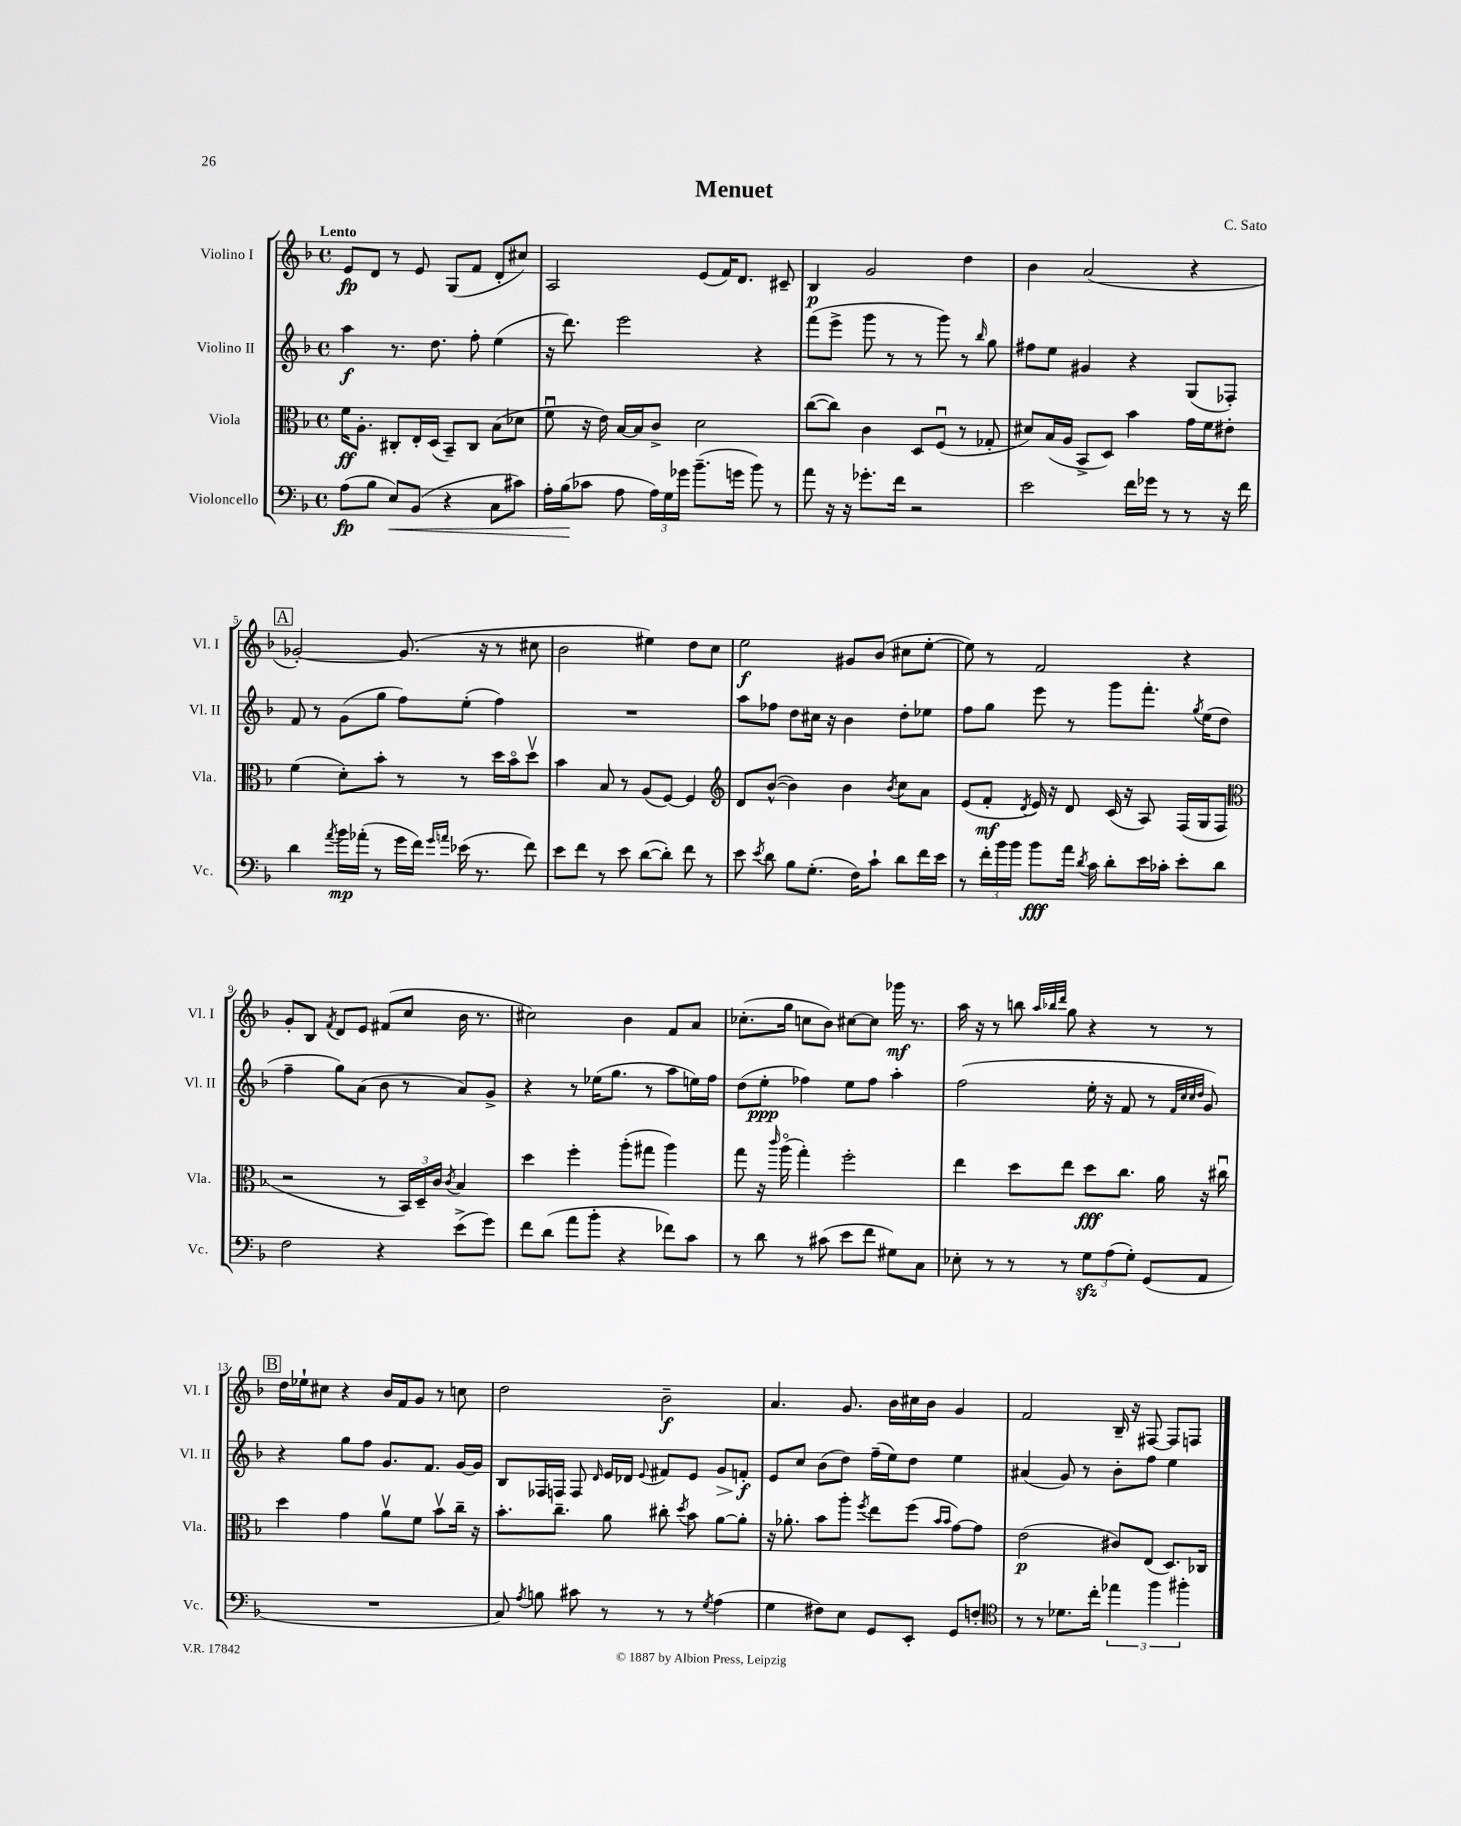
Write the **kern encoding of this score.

**kern	**kern	**kern	**kern
*staff4	*staff3	*staff2	*staff1
*clefF4	*clefC3	*clefG2	*clefG2
*k[b-]	*k[b-]	*k[b-]	*k[b-]
*M4/4	*M4/4	*M4/4	*M4/4
*met(c)	*met(c)	*met(c)	*met(c)
(8A	16f	4aa	8e
.	8.A'	.	.
8B-	.	.	8d
8E)	8C#'	8.r	8r
(8BB-	16E'	.	8e
.	(16D	8.dd	.
4r	8BB-~)	.	(8G
.	8C#	8ff'	8f
8C	(8B-	(4ee	8d'
8c#)	8d-	.	8cc#)
=	=	=	=
16A'	8fu	16r	2A
(16B-	.	8.ddd)	.
8c-	16r	.	.
.	16e)	.	.
8A	[16B-	2eee	.
.	16B-]	.	.
24A)	8c^	.	.
24G	.	.	.
24g-	.	.	.
(8.b-~	2d	.	(8e
.	.	.	16f)
16g	.	.	8.d
8b-)	.	4r	.
8r	.	.	8c#~
=	=	=	=
8a	([8cc	(8fff	4B-
16r	8cc])	8eee^	.
16r	.	.	.
8.g-'	4c	8ggg	2g
.	.	8r	.
16f	.	.	.
2r	8D	8r	.
.	(8Fu	8ggg)	.
.	8r	8r	4dd
.	.	16qqbb-	.
.	8G-'	8gg	.
=	=	=	=
2e	8d#)	8ff#	4b-
.	(16B-	8ee	.
.	16A	.	.
.	8BB-^	4g#	(2a
.	8D)	.	.
16f	4b-	4r	.
16g-	.	.	.
8r	.	.	.
8r	16g	(8G	4r
.	16f	.	.
16r	8e#'	8F-')	.
16f	.	.	.
=	=	=	=
4d	(4f	8f	[2g-')
.	.	8r	.
8qa	.	.	.
16b-	8d')	(8g	.
(16a-'	.	.	.
8r	8b-'	8gg	.
16g	8r	8ff)	(8.g-]
16f)	.	.	.
16qqg	.	.	.
16qqa	.	.	.
(16e-	8r	(8ee'	.
8.r	.	.	16r
.	16dd	4ff)	8r
.	16b-o	.	.
8f)	8ddv	.	8cc#
=	=	=	=
8e	4b-	1r	2b-
8f	.	.	.
8r	8B-	.	.
8e	8r	.	.
([8d	(8A	.	4ee#)
8d'])	[8F)	.	.
8f	4F]	.	8dd
8r	.	.	8cc
=	=	=	=
*	*clefG2	*	*
8e	8d	8aa	2ee
8qe	.	.	.
8d	([8b-^^	8ff-	.
8B-	4b-])	8dd	.
(8.G'	.	16cc#	.
.	.	16r	.
.	4b-	4b-	8g#
16F)	.	.	.
8c`	.	.	(8b-
.	8qb-	.	.
8d	8cc	8dd'	8cc#
16f	8a	8ee-	[8ee'
16e	.	.	.
=	=	=	=
8r	(8e	8ff	8ee])
24f'	8f'	8gg	8r
24b-	.	.	.
24b-	.	.	.
.	8qd	.	.
8b-	16e)	8eee	2f
.	16r	.	.
16a	8d	8r	.
8qd	.	.	.
16c	.	.	.
8d'	(16c	8ggg	.
.	16r	.	.
16e	8A)	8.fff'	.
16c-'	.	.	.
8e'	(16F	.	4r
.	.	8qgg	.
.	16G	(16ee	.
8d	8F	8dd	.
=	=	=	=
*	*clefC3	*	*
2F	2r	4ff~	8g'
.	.	.	8B-
.	.	.	8qf
.	.	8gg)	8d
.	.	(8a	8e
4r	8r	8b-	(8f#
.	24BB-)	8r	8cc
.	24D~	.	.
.	24c	.	.
.	8qc	.	.
(8e^	4B-	8a)	16b-
.	.	.	8.r
8g)	.	8g^	.
=	=	=	=
8f	4dd	4r	2cc#)
(8d	.	.	.
8a	4ff'	8r	.
8b-'	.	(16ee-	.
.	.	8.gg	.
4r	(8aa'	.	4b-
.	8gg#	8r	.
8f-)	4aa)	8aa	8f
8c	.	16ee)	8a
.	.	16ff	.
=	=	=	=
8r	8gg	(8dd	(8.cc-'
8d	16r	8ee'	.
.	16qqccc	.	.
.	(16aao	.	16gg
8r	4gg')	4ff-)	8cc
(8c#	.	.	8b-)
8e	2ff'	8ee	[8cc#
8f	.	8ff-	8cc#]
8G#)	.	4aa'	16ggg-
.	.	.	8.r
8C	.	.	.
=	=	=	=
8E-'	4ee	(2ff	16aa
.	.	.	16r
8r	.	.	8r
8r	8dd	.	8bb
.	.	.	32qqaa
.	.	.	32qqbb-
.	.	.	32qqddd
8r	8ee	.	8gg
12G	8dd	16ee'	4r
.	.	16r	.
(12A	.	.	.
.	8.cc	8f	.
12G')	.	.	.
(8GG	.	8r	8r
.	16a	.	.
.	.	32qqf	.
.	.	32qqcc	.
.	.	32qqcc	.
.	.	32qqdd	.
8AA	16r	8g)	8r
.	16cc#u	.	.
=	=	=	=
1r	4dd	4r	16dd
.	.	.	16ee-`
.	.	.	8cc#
.	4g	8gg	4r
.	.	8ff	.
.	8av	8.g	16b-
.	.	.	16f
.	8f	.	8g
.	.	8.f	.
.	8b-v	.	8r
.	16cc~	[16g	8cc
.	16r	16g]	.
=	=	=	=
8C)	8.b-'	8B-	2dd
8qA	.	.	.
8B	.	16F-	.
.	8.cc~	16F	.
8c#	.	8F	.
.	.	16qqd	.
8r	8a	16e	.
.	.	16d-	.
.	.	8qqe	.
8r	8cc#'	8f#	2b-~
.	8qdd	.	.
8r	8b-	8e	.
8qG	.	.	.
(4A	[8a	8g	.
.	8a']	8f'	.
=	=	=	=
4G	16r	8e	4.a
.	8.a-'	.	.
.	.	8cc	.
8F#)	8b-	(8b-	.
8E	8aa'	8dd)	8.g
.	8qff	.	.
8GG	8ee	(16ff~	.
.	.	16ee)	16b-
8EE'	(8ff	8dd	16cc#
.	.	.	16b-
.	16qqb-	.	.
.	16qqb-	.	.
8GG	[8g)	4ee	4g
8F'	8g]	.	.
=	=	=	=
*clefC4	*	*	*
8r	(2e	(4a#	2f
8r	.	.	.
8.d-	.	8g)	.
.	.	8r	.
16cc'	.	.	.
6ee-	8c#)	8b-'	16B-~
.	.	.	16r
.	(8E	8ff	[8F#
6ff	.	.	.
.	8.D)	4ee	8F#]
6ff#'	.	.	.
.	.	.	8F
.	16C-	.	.
==	==	==	==
*-	*-	*-	*-
